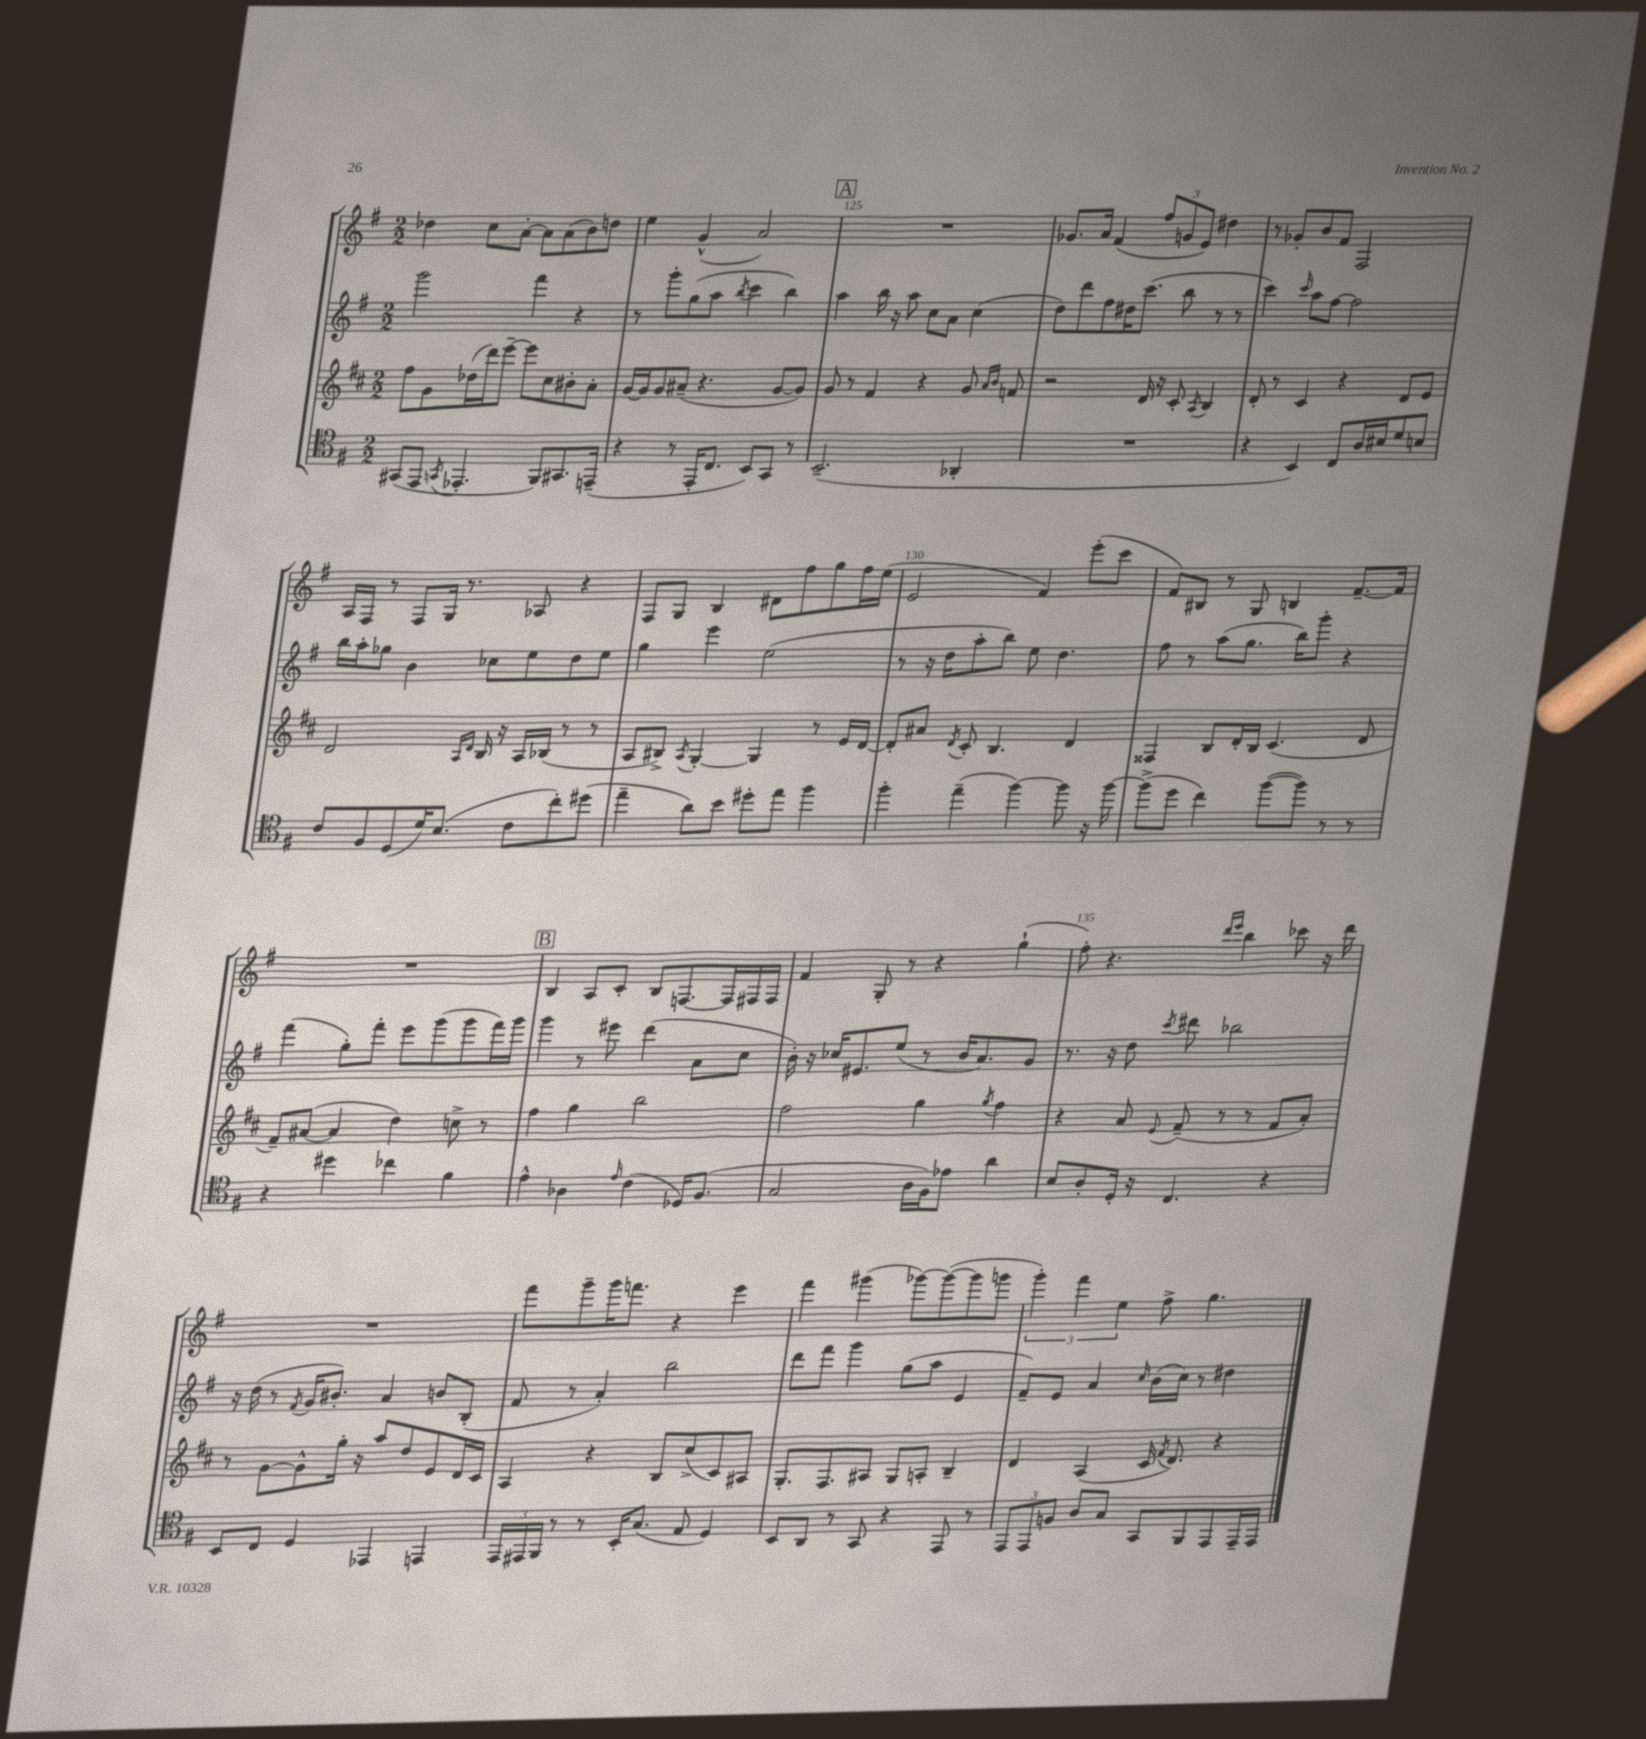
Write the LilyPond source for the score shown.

<<
\new StaffGroup <<
\new Staff = "s0" {
    \clef treble \key g \major \numericTimeSignature \time 2/2
    \autoBeamOff des''4 c''8[ a'8]~-. a'8[ a'8( b'8) d''8] |
    e''4 g'4-^( a'2) |
    \mark \markup { \box "A" } R1 |
    ges'8.[ a'16] fis'4( \tuplet 3/2 { fis''8[ g'8 e'8]) } dis''4 |
    r8 ges'8[-. b'8 fis'8] fis2 |
    a16[ fis16] r8 fis8[ g16] r8. aes8 r4 |
    fis8[ g8] b4 dis'8[ fis''8 g''8 fis''16 e''16]( |
    e'2 fis'4) e'''8[-.( c'''8] |
    fis'8[) bis8] r8 g8 b4 fis'8.[~-- fis'16] |
    R1 |
    \mark \markup { \box "B" } b4 a8[ c'8]-. b8[ f8.~ f16 fis16 fis16] |
    fis'4 g8-. r8 r4 g''4-!( |
    fis''8-.) r4. \grace { d'''16[ e'''16] } b''4 ces'''8 r16 d'''16 |
    R1 |
    fis'''8[ g'''8-- g'''16 f'''8.] r4 e'''4 |
    fis'''4 gis'''4( ges'''8[~) ges'''8~( ges'''8 g'''8] |
    \tuplet 3/2 { g'''4-.) fis'''4 e''4 } fis''8-> g''4. \bar "|." |
}
\new Staff = "s1" {
    \clef treble \key g \major \numericTimeSignature \time 2/2
    \autoBeamOff g'''2 fis'''4 r4 |
    r8 g'''8[-. g''8( a''8] \acciaccatura { b''8 } c'''4 b''4) |
    \mark \markup { \box "A" } a''4 b''16 r16 a''8 c''8[ a'8] c''4( |
    d''8[) d'''8 fis''8 dis''16 c'''8.]( b''8 r8 r8 |
    c'''4) \grace { c'''16 } a''8[ fis''8]~ fis''2 |
    b''16[ a''16-. ges''8] b'4 ces''8[ e''8 d''8 e''8] |
    g''4 e'''4 e''2( |
    r8 r16 d''16[ a''8-. b''8]) e''8 d''4. |
    fis''8 r8 a''8[( g''8.] b''16[) g'''8]-. r4 |
    fis'''4( g''8[-.) fis'''8]-. e'''8[ g'''8( g'''8 fis'''16) g'''16] |
    \mark \markup { \box "B" } g'''4 r8 eis'''8 d'''4( a'8[ c''8] |
    b'16-.) r16 ces''16[ eis'8. e''8]( r8 b'16[ a'8.) g'8] |
    r8. r16 d''8 \acciaccatura { c'''8 } dis'''8 bes''2 |
    r16 d''16( r8 \acciaccatura { fis'8 } g'16[ bis'8.]-.) a'4 b'8[ b8]-.( |
    fis'8 r8 a'4-.) b''2 |
    d'''8[ fis'''8] g'''4 g''8[( a''8] e'4 |
    fis'8[--) e'8] a'4 \grace { c''16 } b'16[( c''16]) r8 dis''4 \bar "|." |
}
\new Staff = "s2" {
    \clef treble \key d \major \numericTimeSignature \time 2/2
    \autoBeamOff fis''8[ g'8 des''16( d'''16) e'''8]~-- e'''8[ cis''8 bis'8-. a'8]-. |
    g'16[~ g'16 g'8 ais'8]--( r4. g'8[~ g'8]) |
    \mark \markup { \box "A" } g'8 r8 fis'4 r4 g'8 \grace { a'16[ b'16] } f'8 |
    r2 d'16 r16 cis'8-. \acciaccatura { a8 } b4 |
    d'8-. r8 cis'4 r4 d'8[ e'8] |
    d'2 \grace { a16[ d'16] } b16 r16 a16[ bes16]( r8 r8 |
    a8[ bis8]->) \acciaccatura { a8 } g4~-. g4 r8 e'16[ d'16]~ |
    d'8[-. ais'8] \acciaccatura { d'8 } cis'8-. b4. d'4 |
    fisis4 b8[ d'16-. b16] cis'4.( d'8 |
    fis'8[--) ais'8]~( ais'4 d''4) c''8-> r8 |
    \mark \markup { \box "B" } fis''4 g''4 b''2 |
    fis''2 g''4 \acciaccatura { g''8 } fis''4 |
    r4 a'8 \appoggiatura { e'8 } fis'8--( r8 r8 fis'8[ a'8]-.) |
    r8 g'8[~ g'8-^ g''16]-. r16 a''8[ d''8 e'8 d'16 cis'16] |
    a4 r4 b8[ cis''8->( cis'8) ais8] |
    g8.[-. fis8. ais8] g8[ a8]-. b4-- |
    d'4 a4( cis'16 \acciaccatura { fis'8 } d'8.) r4 \bar "|." |
}
\new Staff = "s3" {
    \clef tenor \key g \major \numericTimeSignature \time 2/2
    \autoBeamOff gis,8[( e,8] \acciaccatura { g,8 } ees,4.-. fis,8[) gis,8. e,16]--( |
    r4 r8 e,16[-. c8.] b,8[) g,8] r8 |
    \mark \markup { \box "A" } b,2.--( aes,4-. |
    R1 |
    r4 b,4) c8[ a16 bis16 d'8 b8] |
    c'8[ fis8 d8( d'16) b8.]( c'8[ c''8-.) dis''8]( |
    e''4-- a'8[) b'8] dis''8[-. e''8] fis''4 |
    fis''4-. e''4--( fis''4~) fis''8 r16 fis''16~ |
    fis''8[->( d''8] c''4) fis''8[~( fis''8]) r8 r8 |
    r4 dis''4 ces''4 fis'4 |
    \mark \markup { \box "B" } e'4-^ aes4 \grace { e'16 } c'4( des16[) fis8.]( |
    g2 a16[ fis16) ees'8] a'4 |
    b8[ a8-. d16]-. r16 c4. r4 |
    b,8[ c8] d4 ees,4 e,4 |
    \tuplet 3/2 { e,16[ eis,16 fis,16] } r8 r8 b,16[-. g8.]( e8 d4) |
    b,8[ a,8] r8 g,8 r4 e,8 r8 |
    \tuplet 3/2 { e,8[ e,8 f8] } a8[ g8] g,8[ fis,8 e,8 e,16-- e,16] \bar "|." |
}
>>
>>
\layout { \context { \Score currentBarNumber = #123 \override BarNumber.break-visibility = ##(#f #t #t) barNumberVisibility = #(every-nth-bar-number-visible 5) } }
